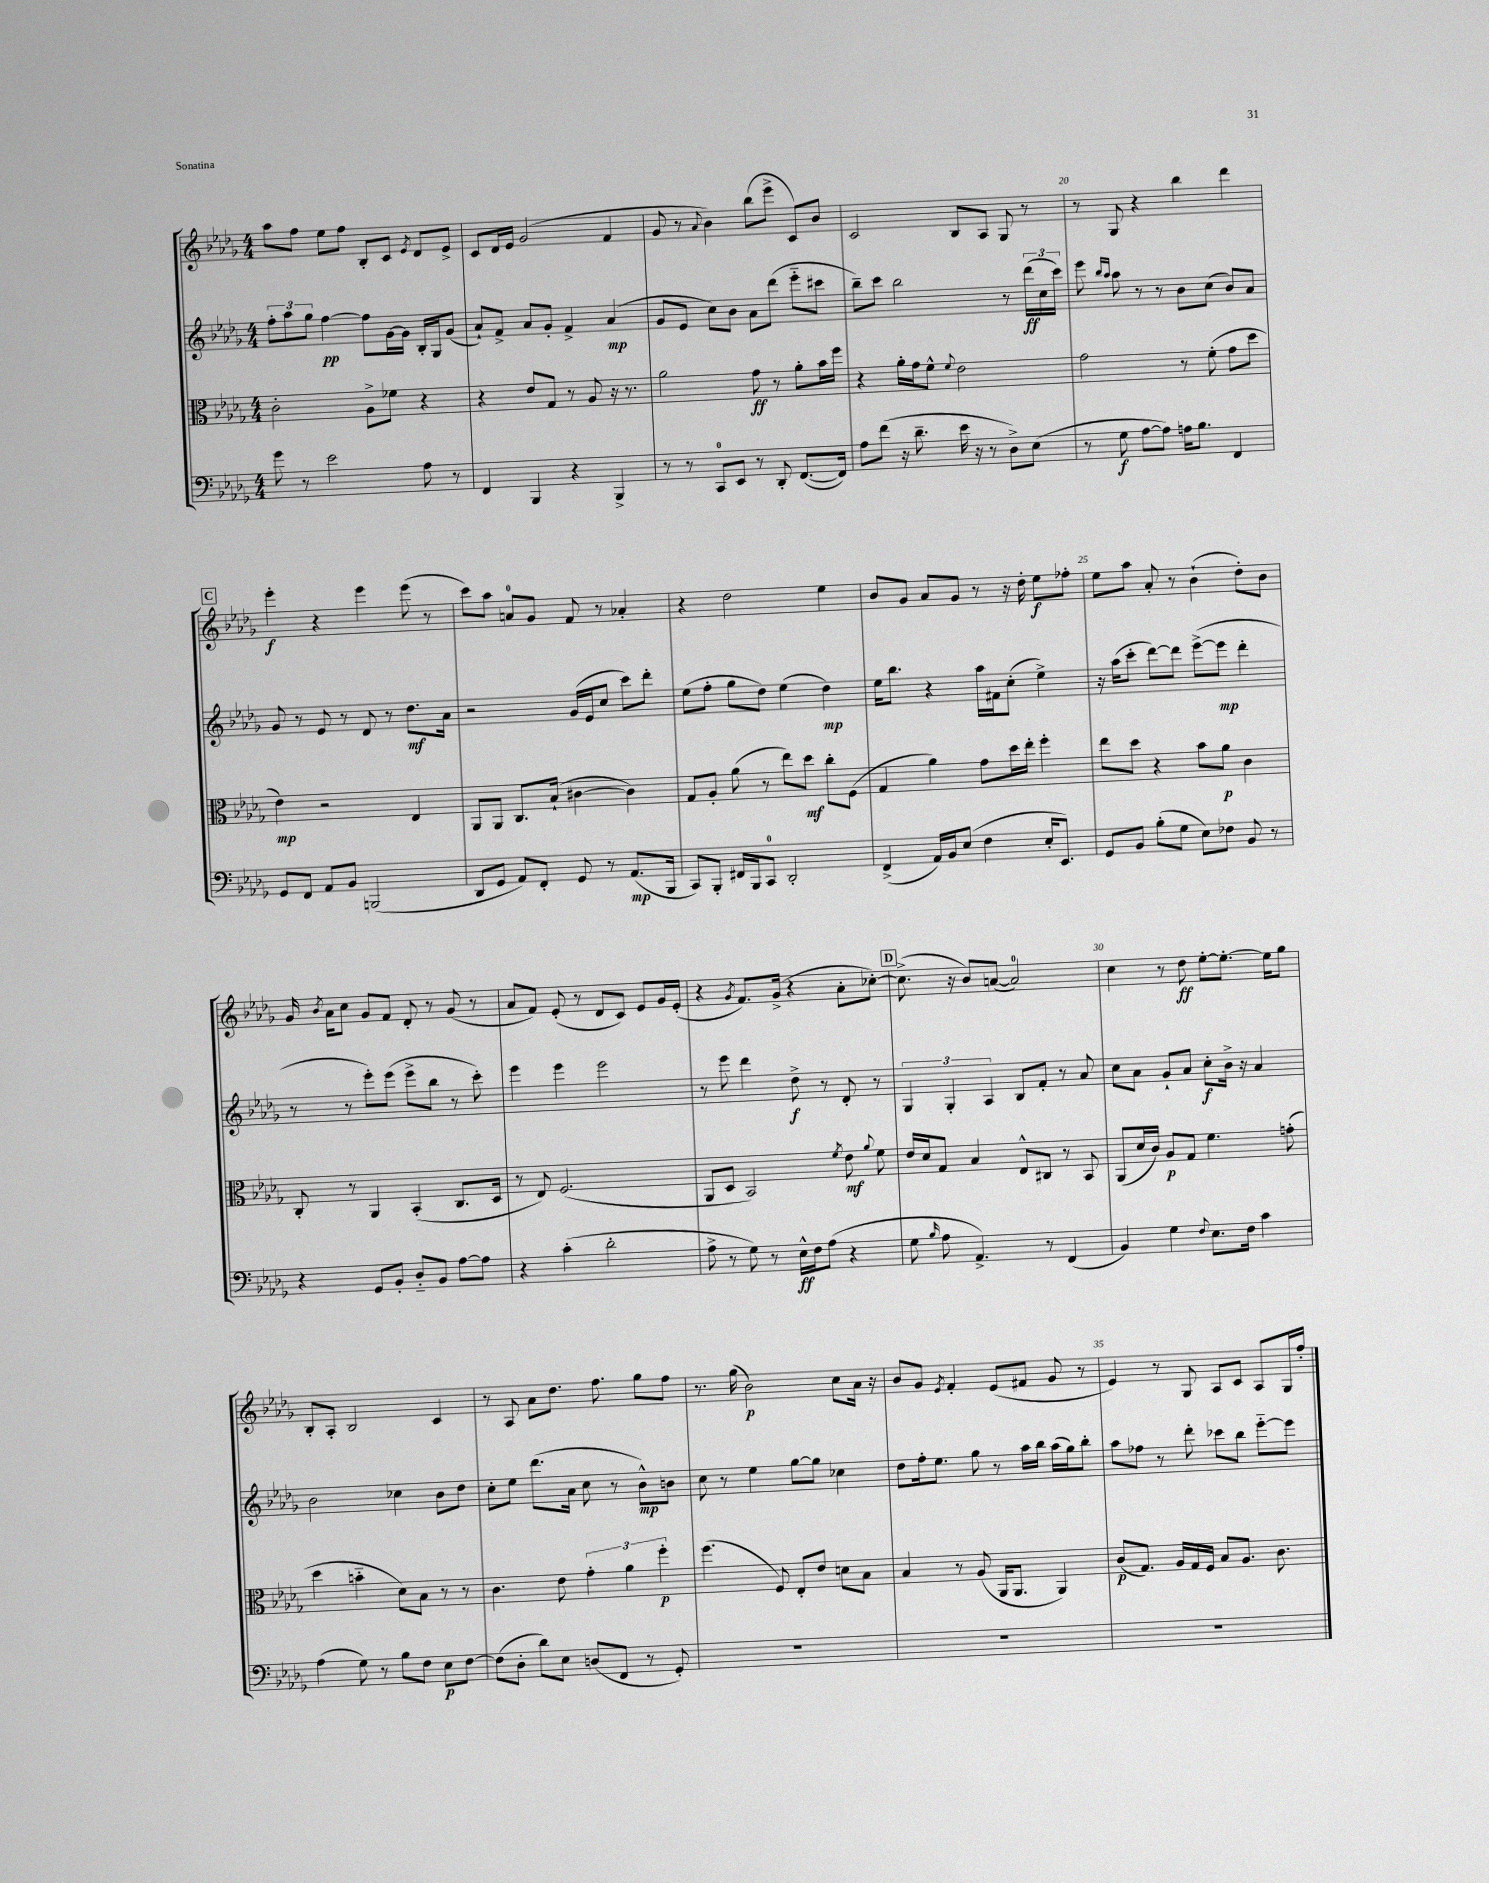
<<
\new StaffGroup <<
\new Staff = "s0" {
    \clef treble \key des \major \numericTimeSignature \time 4/4
    \autoBeamOff aes''8[ f''8] ees''8[ f''8] bes8[-. c'8] \acciaccatura { ees'8 } des'8[ ees'8]-> |
    c'8[ des'16 ees'16] ges'2( f'4 |
    ges'8 r8 \appoggiatura { aes'8 } bes'4) bes''8[( ees'''8]-> c'8[) bes'8] |
    c'2 bes8[ aes8] ges8 r8 |
    r8 ges8 r4 bes''4 des'''4 |
    \mark \markup { \box "C" } ees'''4-.\f r4 ees'''4 ees'''8( r8 |
    c'''8[) aes''8] a'8[-0 ges'8] f'8 r8 aes'4-. |
    r4 des''2 ees''4 |
    bes'8[ ges'8] aes'8[ ges'8] r8 r16 des''16-. ees''8[\f fes''8]-. |
    ees''8[ aes''8] aes'8-. r8 bes'4-!( des''8[-.) bes'8] |
    ges'16 \acciaccatura { bes'8 } aes'16[ c''8] ges'8[ f'8] des'8-. r8 ges'8( r8 |
    aes'8[ f'8]) ees'8-.( r8 des'8[ c'8]) ees'8[ ges'16 ees'16]-.( |
    r4 \acciaccatura { ges'8 } f'8.[) ges'16]->( r4 aes'8[-. ces''8]~-.) |
    \mark \markup { \box "D" } ces''8.->( r16 bes'8[) a'8]~( a'2-0) |
    c''4 r8 des''8\ff ees''8[~-. ees''8.]~-. ees''16[ ges''8] |
    bes8[-. aes8]-. bes2 c'4 |
    r8 aes8 aes'8[ des''8.] f''8. ges''8[ f''8] |
    r8. ges''16( bes'2\p) c''8[ aes'16] r16 |
    bes'8[ ges'8] \acciaccatura { ees'8 } f'4-. ees'8[( fis'8] ges'8 r8 |
    ees'4) r8 ges8 aes8[ c'8] aes8[ ges16 f''16]-. \bar "|." |
}
\new Staff = "s1" {
    \clef treble \key des \major \numericTimeSignature \time 4/4
    \autoBeamOff \tuplet 3/2 { f''8[-. aes''8 ges''8] } f''4~\pp f''8[ ges'16~ ges'16] bes16[-. ges16 ges'8]( |
    aes'8[-!) f'8]-> aes'8[ ges'8]-. f'4-> aes'4\mp( |
    ges'8[ ees'8] c''8[) bes'8] aes'8[ des'''8]( ees'''8[-_ cis'''8] |
    bes''8[--) c'''8] bes''2 r8 \tuplet 3/2 { des'''16[\ff( c''16 c'''16]) } |
    ees'''8 \grace { bes''16[ aes''16] } aes''8 r8 r8 bes'8[ c''8]( bes'8[) aes'8] |
    \mark \markup { \box "C" } ges'8 r8 ees'8 r8 des'8 r8 des''8.[\mf aes'16] |
    r2 ges'16[( ees'16 c''8] c'''8[) des'''8]-. |
    ees''8[( f''8]-. ges''8[ des''8]) ees''4( des''4\mp) |
    ees''16[ bes''8.] r4 aes''16[ fis'16 c''8]-.( ees''4->) |
    r16 aes''16[( c'''8]-. des'''8[~) des'''8] ees'''8[~->( ees'''8]\mp des'''4-. |
    r8 r8 ees'''8[-.) ees'''8]( ees'''8[-> bes''8] r8 c'''8-.) |
    ees'''4 ees'''4 ees'''2 |
    r8 ees'''8 des'''4 des''8->\f r8 des'8-. r8 |
    \mark \markup { \box "D" } \tuplet 3/2 { ges4 ges4-. aes4 } bes8[ f'8]-. r8 aes'8 |
    c''8[ aes'8] ges'8[-! aes'8] c''8[-.\f bes'16]-> r16 aes'4 |
    bes'2 ces''4 bes'8[ des''8] |
    c''8[-. ees''8] des'''8.[( aes'16] c''8 r8 bes'8[-^\mp) b'8] |
    c''8 r8 ees''4 ges''8[~ ges''8] ces''4 |
    des''8[ f''16-. ees''8.] ges''8 r8 aes''16[ bes''16] aes''16[( ges''16) bes''8]-. |
    aes''8[ fes''8] r8 des'''8-. ces'''8[ bes''8] ees'''8[~-_ ees'''8] \bar "|." |
}
\new Staff = "s2" {
    \clef alto \key des \major \numericTimeSignature \time 4/4
    \autoBeamOff c'2-. aes8[-> fes'8] r4 |
    r4 ees'8[ ges8] r8 aes8 r16 r8. |
    aes'2 ges'8\ff r8 aes'8[-. bes'16 f''16] |
    r4 aes'16[-. ges'16 f'8]-^ \appoggiatura { f'8 } ees'2 |
    ges'2 r8 f'8-.( ges'8[ des''8] |
    \mark \markup { \box "C" } ees'4\mp) r2 ees4 |
    aes,8[ aes,8] c8.[ bes16]-!( cis'4~ cis'4) |
    ges8[ aes8]-. aes'8( r8 ees''8[) des''8]\mf c''8[-. f8]( |
    ges4 aes'4) ges'8[ des''16 ees''16]-. f''4-. |
    ees''8[ des''8] r4 bes'8[ aes'8]\p c'4 |
    c8-. r8 aes,4 bes,4-.( c8.[ des16] |
    r8 ees8) f2.( |
    aes,8[ des8] bes,2) \acciaccatura { f'8 } ees'8\mf \appoggiatura { aes'8 } f'8 |
    \mark \markup { \box "D" } ees'16[ des'16 ges8] bes4 ees8[-^ cis8] r8 bes,8 |
    aes,8[( des'16 c'16]) aes8[\p ges8] f'4. g'8-.( |
    des''4 b'4-_ des'8[) bes8] r8 r8 |
    c'4. ees'8 \tuplet 3/2 { ges'4-. aes'4 f''4-.\p } |
    f''4.( f8) ees8[-. ees'8] d'8[ bes8] |
    bes4 r8 aes8( aes,16[ aes,8.] aes,4) |
    c'8[\p( ges8.]) aes16[ ges16 f16] bes8[ aes8.] c'8. \bar "|." |
}
\new Staff = "s3" {
    \clef bass \key des \major \numericTimeSignature \time 4/4
    \autoBeamOff ges'8 r8 ees'2 aes8 r8 |
    f,4 bes,,4 r4 bes,,4-> |
    r8 r8 c,8[-0 ees,8] r8 des,8-. f,8.[~( f,16]) |
    aes8[ f'8]( r16 des'8.-- ees'16 r16 r8 des8[->) ees8]( |
    r8 ges8\f aes8[~ aes8]) a16[ bes8.] f,4 |
    \mark \markup { \box "C" } ges,8[ f,8] aes,8[ bes,8] b,,2( |
    des,8[ ges,8] aes,8[) f,8]-. ges,8 r8 aes,8.[\mp( bes,,16] |
    c,8[) bes,,8]-. fis,16[ bes,,16 c,8]-0 des,2-. |
    f,4->( aes,16[) bes,16 ees8]( f4 ees16[-. ees,8.]) |
    ges,8[ bes,8] bes8[-.( ges8] ees8[) fes8] bes,8 r8 |
    r4 ges,8[ bes,8]-. des8[-_ bes,8] aes8[~ aes8] |
    r4 c'4-.( des'2-. |
    aes8-> r8 ges8) r8 ees16[-^\ff f16 aes8]( r4 |
    \mark \markup { \box "D" } ges8 \grace { bes16 } aes8 aes,4.->) r8 f,4( |
    bes,4) ges4 \appoggiatura { f8 } ees8.[ f16] c'4 |
    aes4( ges8) r8 bes8[ f8] ees8[\p f8]~ |
    f8[( des8]-. des'8[) ees8] d8[( f,8] r8 ges,8-.) |
    R1 |
    R1 |
    R1 \bar "|." |
}
>>
>>
\layout { \context { \Score currentBarNumber = #16 \override BarNumber.break-visibility = ##(#f #t #t) barNumberVisibility = #(every-nth-bar-number-visible 5) } }
